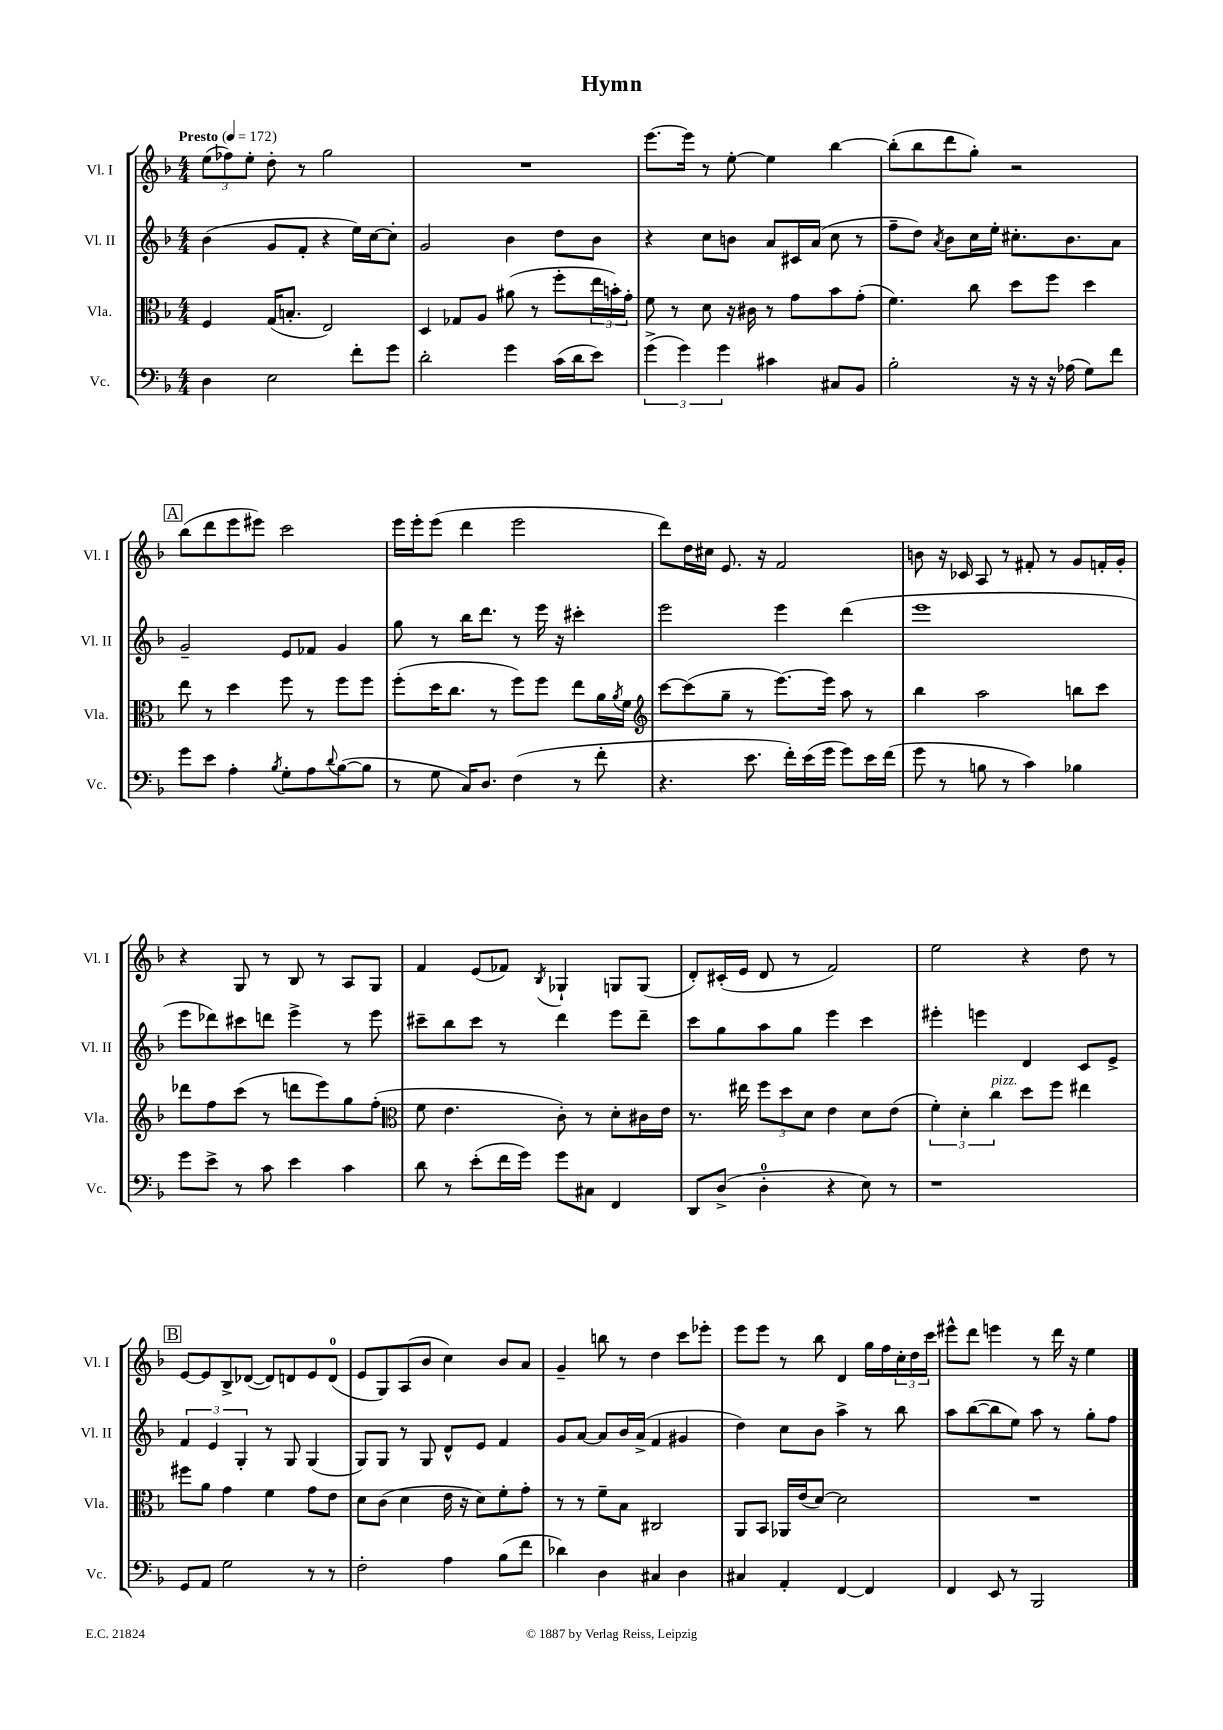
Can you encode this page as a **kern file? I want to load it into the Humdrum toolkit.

**kern	**kern	**kern	**kern
*staff4	*staff3	*staff2	*staff1
*clefF4	*clefC3	*clefG2	*clefG2
*k[b-]	*k[b-]	*k[b-]	*k[b-]
*M4/4	*M4/4	*M4/4	*M4/4
*MM172	*MM172	*MM172	*MM172
4D	4F	(4b-	(12ee
.	.	.	12ff-)
.	.	.	12ee'
2E	(16G	8g	8dd'
.	8.B'	.	.
.	.	8f'	8r
.	2E)	4r	2gg
8f'	.	16ee)	.
.	.	[16cc	.
8g	.	8cc']	.
=	=	=	=
2d'	4D	2g	1r
.	8G-	.	.
.	8A	.	.
4g	(8a#	4b-	.
.	8r	.	.
(16c	8ff'	8dd	.
16d	.	.	.
8e)	24ee	8b-	.
.	24b')	.	.
.	24g'	.	.
=	=	=	=
(6g^	8f	4r	[8.eee
.	8r	.	.
6g)	.	.	.
.	.	.	16eee]
.	8d	8cc	8r
6g	.	.	.
.	16r	8b	[8ee'
.	16c#	.	.
4c#	8r	8a	4ee]
.	8g	16c#	.
.	.	(16a	.
8C#	8b-	8cc	[4bb-
8BB-	(8g'	8r	.
=	=	=	=
2B-'	4.f)	8ff~	(8bb-']
.	.	8dd)	8bb-
.	.	8qa	.
.	.	8b-	8ddd
.	8cc	16cc	8gg')
.	.	16ee'	.
16r	8dd	8.cc#'	2r
16r	.	.	.
16r	8ff	.	.
(16A-	.	8.b-	.
8G)	4dd	.	.
8f	.	8a	.
=	=	=	=
8g	8ee	2g~	(8bb-
8e	8r	.	8ddd
4A'	4dd	.	8eee
.	.	.	8eee#)
8qB-	.	.	.
8G'	8ff	8e	2ccc
8A	8r	8f-	.
8qqd	.	.	.
([8B-	8ff	4g	.
8B-]	8ff	.	.
=	=	=	=
8r	(8ff'	8gg	16eee
.	.	.	16eee'
8G	16dd	8r	(8eee
.	8.cc	.	.
16C)	.	16bb-	4ddd
8.D	.	8.ddd	.
.	8r	.	.
(4F	8ff)	8r	2eee
.	8ff	16eee	.
.	.	16r	.
8r	8ee	4ccc#'	.
8f'	16a	.	.
.	8qa	.	.
.	16f	.	.
=	=	=	=
*	*clefG2	*	*
4.r	[8ccc	2eee	8ddd)
.	(8ccc]	.	16dd
.	.	.	16cc#
.	8gg~	.	8.e
8.e	8r	.	.
.	.	.	16r
.	[8.eee)	4eee	2f
16f')	.	.	.
(16e	.	.	.
16g	16eee]	.	.
8g)	8aa	(4ddd	.
16e	8r	.	.
(16f	.	.	.
=	=	=	=
8g	4bb-	1eee	8b
8r	.	.	16r
.	.	.	16c-
8B	2aa	.	8A
8r	.	.	8r
4c)	.	.	8f#'
.	.	.	8r
4B-	8bb	.	8g
.	8ccc	.	16f'
.	.	.	16g'
=	=	=	=
8g	8ddd-	8eee	4r
8e^	8ff	8ddd-)	.
8r	(8ccc	8ccc#	8G
8c	8r	8ddd	8r
4e	8ddd	4eee^	8B-
.	8eee)	.	8r
4c	8gg	8r	8A
.	(8ff'	8eee	8G
=	=	=	=
*	*clefC3	*	*
8d	8f	8ccc#~	4f
8r	4.e	8bb-	.
(8e'	.	8ccc#	(8e
16f	.	8r	8f-)
16g)	.	.	.
.	.	.	8qB-
8g	8c')	4ddd	4G-`
8C#	8r	.	.
4FF	8d'	8eee	8G
.	16c#	8ddd~	(8G
.	16e	.	.
=	=	=	=
8DD	8.r	8ccc	8d')
(8D^	.	8gg	(16c#'
.	16ee#	.	16e
4D'	12ff	8aa	8d
.	12dd	.	.
.	.	8gg	8r
.	12d	.	.
4r	4e	4eee	2f)
8E)	8d	4ccc	.
8r	(8e	.	.
=	=	=	=
1r	6f')	4eee#'	2ee
.	6d'	.	.
.	.	4eee	.
.	6cc	.	.
.	8dd	4d	4r
.	8ff	.	.
.	4ee#	8c	8dd
.	.	8e^	8r
=	=	=	=
8GG	8ff#	6f	[8e
8AA	8a	.	8e]
.	.	6e	.
2G	4g	.	8B-^
.	.	6G'	.
.	.	.	([8d-
.	4f	8r	8d-])
.	.	8G	8d
8r	8g	(4G	8e
8r	8e	.	(8d
=	=	=	=
2F'	8d	8G)	8e
.	(8c	8G	8G)
.	4d	8r	(8A
.	.	8G	8b-
4A	16e	8d^^	4cc)
.	16r	.	.
.	8d)	8e	.
(8B-	8f'	4f	8b-
8f	8g'	.	8a
=	=	=	=
4d-)	8r	8g	4g~
.	8r	[8a	.
4D	8f~	8a]	8bb
.	8B-	16b-	8r
.	.	(16a^	.
4C#	2C#	4f	4dd
4D	.	4g#	8ccc
.	.	.	8eee-'
=	=	=	=
4C#	8AA	4dd)	8eee
.	8BB-	.	8eee
4AA'	16AA-	8cc	8r
.	(16e	.	.
.	[8d)	8b-	8bb-
[4FF	2d]	4aa^	4d
4FF]	.	8r	16gg
.	.	.	16ff
.	.	8bb-	24cc'
.	.	.	24dd
.	.	.	24ccc
=	=	=	=
4FF	1r	8aa	8eee#^^
.	.	([8bb-	8ddd
8EE	.	8bb-]	4eee
8r	.	8ee)	.
2BBB-	.	8aa	8r
.	.	8r	16ddd
.	.	.	16r
.	.	8gg'	4ee
.	.	8ff	.
==	==	==	==
*-	*-	*-	*-
